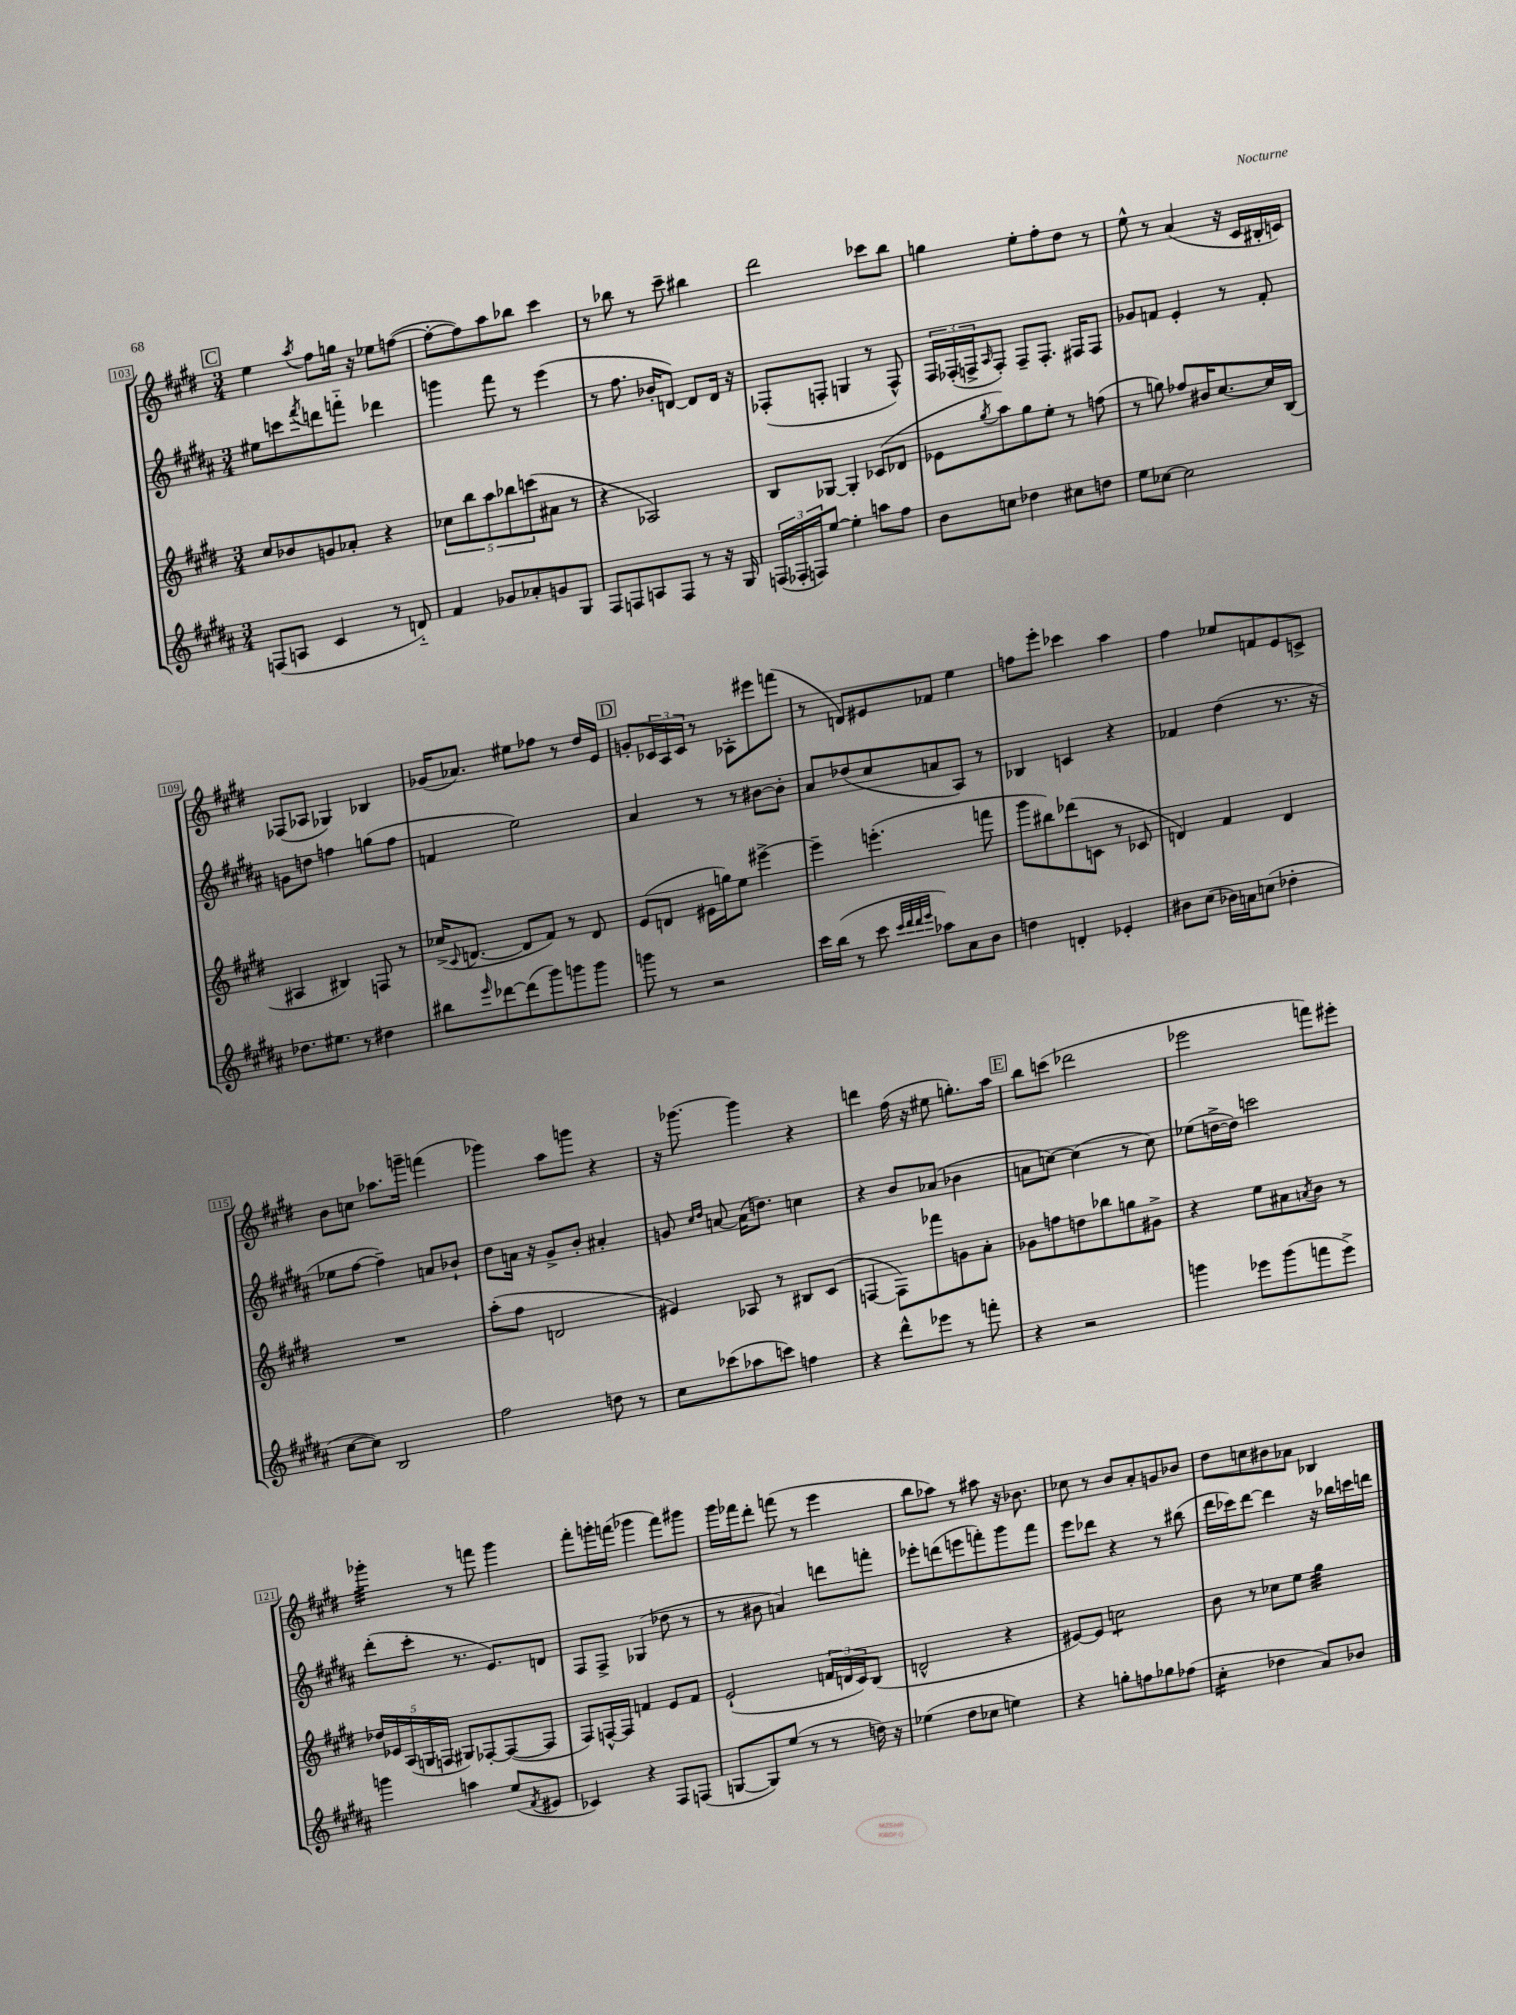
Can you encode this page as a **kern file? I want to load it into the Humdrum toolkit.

**kern	**kern	**kern	**kern
*staff4	*staff3	*staff2	*staff1
*clefG2	*clefG2	*clefG2	*clefG2
*k[f#c#g#d#a#]	*k[f#c#g#d#]	*k[f#c#g#d#a#]	*k[f#c#g#d#]
*M3/4	*M3/4	*M3/4	*M3/4
(8F	8cc#	8ee#	4ee
8A	8b-	8ccc	.
.	.	8qfff#	8qaa
4c#	8g	8ddd	8ff#
.	8a-'	8fff'~	16gg
.	.	.	16r
8r	4r	4ddd-	8ee-
8d'~)	.	.	([8ff
=	=	=	=
4f#	10cc-	4ggg	8ff'_
.	10bb	.	.
.	.	.	8ff])
.	10aa	.	.
8g-	.	8fff#	8aa
.	10bb-	.	.
8a-'	.	8r	8bb-
.	(10ccc	.	.
8g	8a#	(4eee	4ccc#
8G#	8r	.	.
=	=	=	=
8F#	4r	8r	8r
8F	.	8.ff#	8bb-
8A	2A-)	.	8r
.	.	16b-'	.
8F	.	[8d)	8ccc#~
8r	.	8d]	4bb#
16r	.	16d	.
16G#	.	16r	.
=	=	=	=
(24F	8B	(8F-'	2ddd#
24F-'	.	.	.
24F)	.	.	.
[8ee	[8G-	8F'	.
4ee']	4G-']	4G	.
8aa	(8c-	8r	8ccc-
8ff#	8d-	8F^^)	8bb
=	=	=	=
8b	8e-	24F#	4gg
.	.	(24F-'	.
.	.	24F^	.
.	8qgg#	16qqA#	.
8cc	8aa)	8F')	.
4dd-	8gg#	8F~	8ee'
.	8ee'	8.F'	8ff#'
8cc#	8r	.	8dd#
.	.	16F#	.
8dd	(8ff	8F#	8r
=	=	=	=
8ee	8r	8g-	8ee^^
[8cc-	8gg)	8f	8r
2cc-]	8ff-	4e'	(4a
.	16b#	.	.
.	[8.cc#	.	.
.	.	8r	16r
.	.	.	16c#
.	16cc#]	8f'	16B#'
.	(16B	.	16c)
=	=	=	=
8.dd-	4A#	8g	(8F-
.	.	8dd	8A-
8.ee#	.	.	.
.	4B#)	4ff	4G-)
8r	.	.	.
4dd#	8F	(8gg	4B-
.	8r	8ff	.
=	=	=	=
8bb#	(16cc-^	4f	(16g-
.	8qqc#	.	.
.	[8.d	.	8.a-)
16qqeee	.	.	.
[8ddd-	.	.	.
(8ddd-]	8d]	2ee)	8ee#
8ggg#)	8f#)	.	8ff-
8ggg	8r	.	8r
8ggg	8d	.	16dd#
.	.	.	16e
=	=	=	=
8ggg	(8e	4a#	8g'
8r	8d	.	24c-
.	.	.	24A
.	.	.	24c-
2r	16e#	8r	8r
.	16gg)	.	.
.	8ee	8r	8A-'
.	[4eee#^	[8b#	8eee#
.	.	8b#']	(8fff
=	=	=	=
16ccc#	4eee#~]	8a#	8r
(16bb	.	.	.
8r	.	(8dd-	8d)
8ccc#	(4.eee'	8cc#	8e#
32qqccc#	.	.	.
32qqddd#	.	.	.
32qqddd#	.	.	.
32qqeee	.	.	.
8aa-)	.	8a	8f-
8a#	.	8A#)	4ee
8b	8fff	8r	.
=	=	=	=
4dd	8ggg#	4B-	8ff
.	8bb#)	.	8eee'
4d'	(8ddd-	4c	4ccc-
.	8c	.	.
4e-'	8r	4r	4aa
.	8c-	.	.
=	=	=	=
8b#	4d)	4f-	4ff#
(8cc#	.	.	.
16b-)	4f#	(4dd#	8ee-
16a	.	.	.
(8cc	.	.	8f
4dd-'	4d	8.r	8e
.	.	.	8c^
.	.	16r	.
=	=	=	=
[8cc#	2.r	8ee-	8b
8cc#])	.	[8ff#	8cc
2B	.	4ff#~])	8.aa-
.	.	.	16ggg~
.	.	8a	(4fff
.	.	8b-`	.
=	=	=	=
2ff#	(8aa'	8dd#	4ggg-)
.	8ff#	16a	.
.	.	16r	.
.	2d	8g#^	8aa
.	.	8b'	8ggg
8dd	.	4a#'	4r
8r	.	.	.
=	=	=	=
8cc#	4e#)	8g	16r
.	.	.	[8.ggg-
.	.	16qqcc#	.
.	.	16qqdd#	.
(8ccc-	.	[8a	.
8aa-	8A-	(16a]	4ggg-]
.	.	8.dd)	.
8ccc)	8r	.	.
4ff	8B#	4cc	4r
.	(8c#	.	.
=	=	=	=
4r	[4F	4r	4ddd
8ddd#^^	8F])	8b	(16ff#
.	.	.	16r
8eee-	8fff-	(8a-	8ee#
8r	8g	4b-	8.gg')
8fff'	8a'	.	.
.	.	.	16aa
=	=	=	=
4r	8g-	8a	8bb
.	8ff	[8cc)	(8ccc
2r	8dd	(4cc]	2ddd-
.	8bb-	.	.
.	8gg	8r	.
.	8g#^	8cc)	.
=	=	=	=
4ggg	4r	(8ee-	2eee-
.	.	[16dd^	.
.	.	16dd])	.
8eee-	8ee	2ccc	.
(8ggg	8a#	.	.
.	8qa	.	.
8fff	8b	.	8fff)
8eee-^)	8r	.	8eee#'
=	=	=	=
4ggg	20dd-	(8ddd#'	4ggg-'
.	20e-	.	.
.	(20A	.	.
.	.	8ccc#'	.
.	20G	.	.
.	20F	.	.
4aa	8G#)	8.r	8r
.	[8F-'	.	8fff
.	.	8.e)	.
(8ee	(8F-_	.	4ggg-
8qf#	.	.	.
8e#	8F-]	8d	.
=	=	=	=
4c-)	8F#)	8F#	8fff#'
.	[16F^^	8F#^	16ggg'
.	16F]	.	(16fff
4r	4f	(4G-	4ggg-
8F#	8e	8dd-	8fff)
(8F	8f	8r	8ggg#
=	=	=	=
[8G	(2e`	8r	16ggg#
.	.	.	16fff-
8G])	.	8b#	8ddd#'
(8ee	.	4a)	(8fff
8r	.	.	8r
8r	24f	8ddd	4eee
.	24d	.	.
.	24c#)	.	.
16dd)	(8B	8fff'	.
16r	.	.	.
=	=	=	=
(4ee-	2d^^	8eee-'	8bb
.	.	(8ddd	8aa-)
8dd#	.	8eee	8r
8cc-	.	8fff')	8aa#
4ee)	4r	8ggg#	16r
.	.	.	8.b-
.	.	8fff	.
=	=	=	=
4r	[8e#)	8eee	8cc-
.	8e#]	8ddd-	8r
8gg'	2cc	4r	8b
8ff	.	.	8a'
8gg-	.	8r	8g
(8ff-	.	(8bb#	8b-
=	=	=	=
4cc#'	8b	16ddd#	8dd#
.	.	16ccc-)	.
.	8r	[8ddd#	8cc
4dd-	8cc-	4ddd#]	8b#
.	8ee	.	8a-
8a#)	4gg#	16r	4B-
.	.	16bb-	.
8b-	.	16ccc	.
.	.	16ddd	.
==	==	==	==
*-	*-	*-	*-
